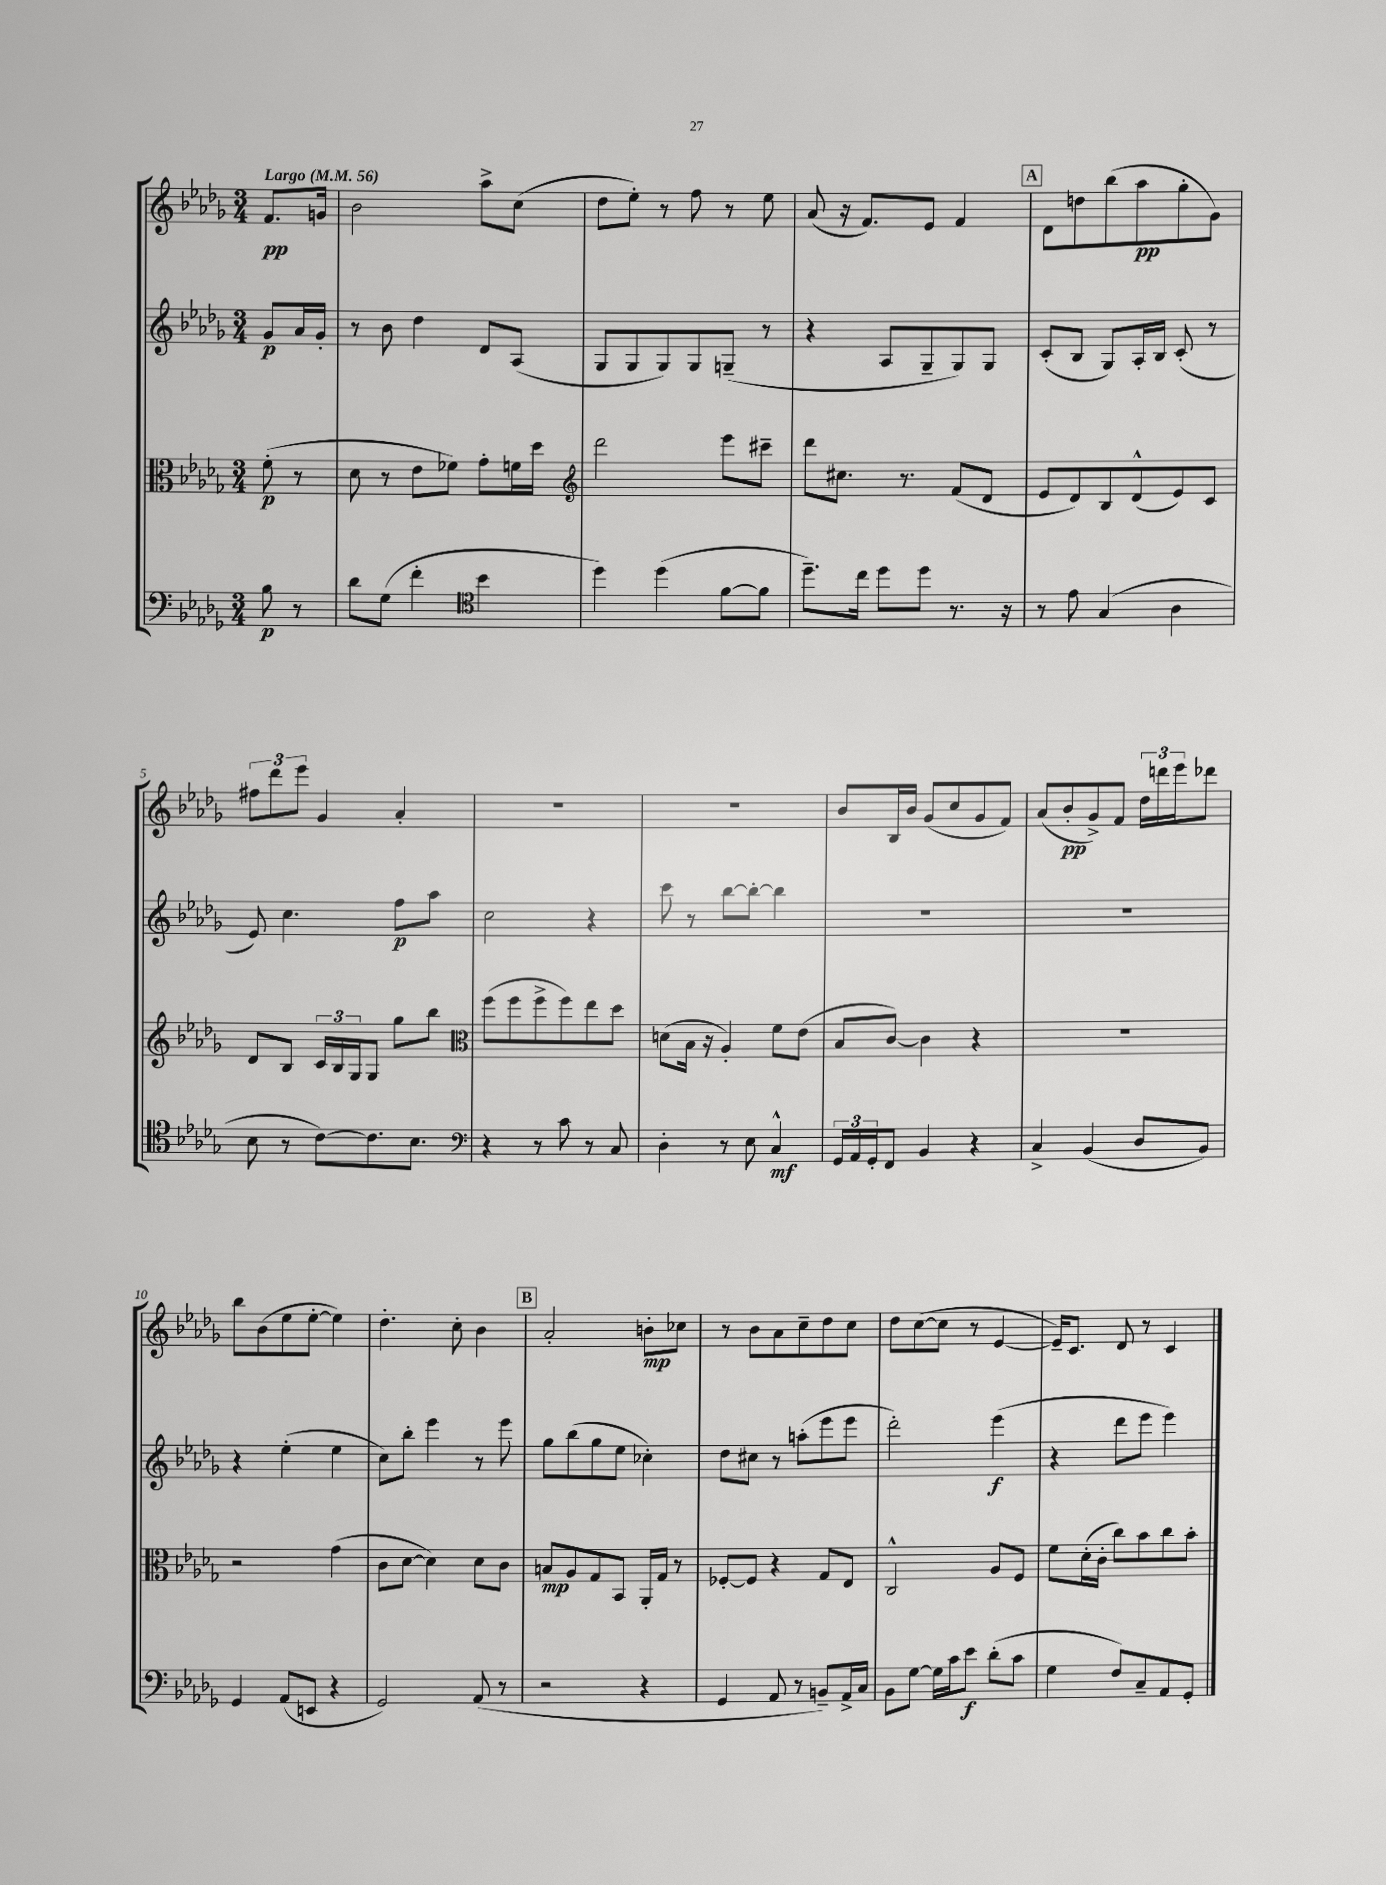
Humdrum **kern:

**kern	**kern	**kern	**kern
*staff4	*staff3	*staff2	*staff1
*clefF4	*clefC3	*clefG2	*clefG2
*k[b-e-a-d-g-]	*k[b-e-a-d-g-]	*k[b-e-a-d-g-]	*k[b-e-a-d-g-]
*M3/4	*M3/4	*M3/4	*M3/4
*MM56	*MM56	*MM56	*MM56
8B-\	(8f'\	8g-/L	8.f/L
8r	8r	16a-/L	.
.	.	16g-'/JJ	16g/Jk
=	=	=	=
8d-\L	8d-\	8r	2b-\
(8G-\J	8r	8b-\	.
4f'\	8e-\L	4dd-\	.
.	8f-\J)	.	.
*clefC4	*	*	*
4b-\	8g-'\L	8d-/L	8aa-^\L
.	16f\L	(8A-/J	(8cc\J
.	16dd-\JJ	.	.
=	=	=	=
*	*clefG2	*	*
4dd-\)	2ddd-\	8G-/L	8dd-\L
.	.	8G-/	8ee-'\J)
(4dd-\	.	8G-/)	8r
.	.	8G-/	8ff\
[8f\L	8eee-\L	(8G~/J	8r
8f\]J	8ccc#~\J	8r	8ee-\
=	=	=	=
8.dd-~\L)	8ddd-\L	4r	(8a-/
.	8.cc#\J	.	16r
16cc\Jk	.	.	8.f/L)
8dd-\L	.	8A-/L	.
.	8.r	.	.
8dd-\J	.	8G-~/	8e-/J
8.r	(8f/L	8G-/)	4f/
.	8d-/J	8G-/J	.
16r	.	.	.
=	=	=	=
8r	8e-/L	(8c'/L	8d-\L
8e-\	8d-/)	8B-/J	8dd\
(4G-/	8B-/	8G-/L)	(8bb-\
.	(8d-^^/	16A-'/L	8aa-\
.	.	16B-/JJ	.
4A-\	8e-/)	(8c'/	8gg-'\
.	8c/J	8r	8g-\J)
=	=	=	=
8B-\	8d-/L	8e-/)	12ff#\L
.	.	.	12ddd-\
8r	8B-/J	4.cc\	.
.	.	.	12eee-\J
[8c\L)	24c/LL	.	4g-/
.	24B-/	.	.
.	24G-/J	.	.
8.c\]	8G-/J	.	.
.	8gg-\L	8ff\L	4a-'/
8.B-\J	.	.	.
.	8bb-\J	8aa-\J	.
=	=	=	=
*clefF4	*clefC3	*	*
4r	(8ff\L	2cc\	2.r
.	8ff\	.	.
8r	8ff^\	.	.
8c\	8ff\)	.	.
8r	8ee-\	4r	.
8C/	8dd-\J	.	.
=	=	=	=
4D-'\	(8d\L	8ccc\	2.r
.	16B-\Jk	8r	.
.	16r	.	.
8r	4A-'/)	[8bb-\L	.
8E-\	.	8bb-'\_J	.
4C^^/	8f\L	4bb-\]	.
.	(8e-\J	.	.
=	=	=	=
24GG-/LL	8B-/L	2.r	8b-/L
24AA-/	.	.	.
24GG-'/J	.	.	.
8FF/J	[8c/J)	.	16B-/L
.	.	.	16b-/JJ
4BB-/	4c\]	.	(8g-/L
.	.	.	8cc/
4r	4r	.	8g-/
.	.	.	8f/J)
=	=	=	=
4C^/	2.r	2.r	(8a-/L
.	.	.	8b-'/
(4BB-/	.	.	8g-^/)
.	.	.	8f/J
8D-/L	.	.	24dd-\LL
.	.	.	24ddd\
.	.	.	24eee-\J
8BB-/J)	.	.	8ddd-\J
=	=	=	=
4GG-/	2r	4r	8bb-\L
.	.	.	(8b-\
(8AA-/L	.	(4ee-'\	8ee-\
8EE/J	.	.	[8ee-'\J
4r	(4g-\	4ee-\	4ee-\])
=	=	=	=
2GG-/)	8c\L	8cc\L)	4.dd-'\
.	[8d-\J	8bb-'\J	.
.	4d-\])	4eee-\	.
.	.	.	8cc'\
(8AA-/	8d-\L	8r	4b-\
8r	8c\J	8eee-\	.
=	=	=	=
2r	8B/L	8gg-\L	2a-'/
.	8A-/	(8bb-\	.
.	8G-/	8gg-\	.
.	8BB-/J	8ee-\J	.
4r	16AA-'/LL	4cc-'\)	8b'\L
.	16G-/JJ	.	.
.	8r	.	8cc-\J
=	=	=	=
4GG-/	[8F-'/L	8dd-\L	8r
.	8F-/]J	8cc#\J	8b-\L
8AA-/	4r	8r	8a-\
8r	.	(8aa'\L	8cc~\
8BB~/L)	8G-/L	8eee-\	8dd-\
16AA-^/L	8E-/J	8eee-\J	8cc\J
16C/JJ	.	.	.
=	=	=	=
8BB-\L	2C^^/	2ddd-'\)	8dd-\L
[8G-\J	.	.	([8cc\
16G-\]LL	.	.	8cc\]J
16c\J	.	.	.
8e-\J	.	.	8r
(8d-'\L	8A-/L	(4eee-\	[4e-/
8c\J	8F/J	.	.
=	=	=	=
4G-\	8f\L	4r	16e-~/]LK)
.	.	.	8.c/J
.	(16d-'\L	.	.
.	16c'\JJ	.	.
8F/L)	8cc\L)	8ddd-\L	8d-/
8C~/	8b-\	8eee-\J	8r
8AA-/	8cc\	4eee-\)	4c/
8GG-'/J	8b-'\J	.	.
==	==	==	==
*-	*-	*-	*-
